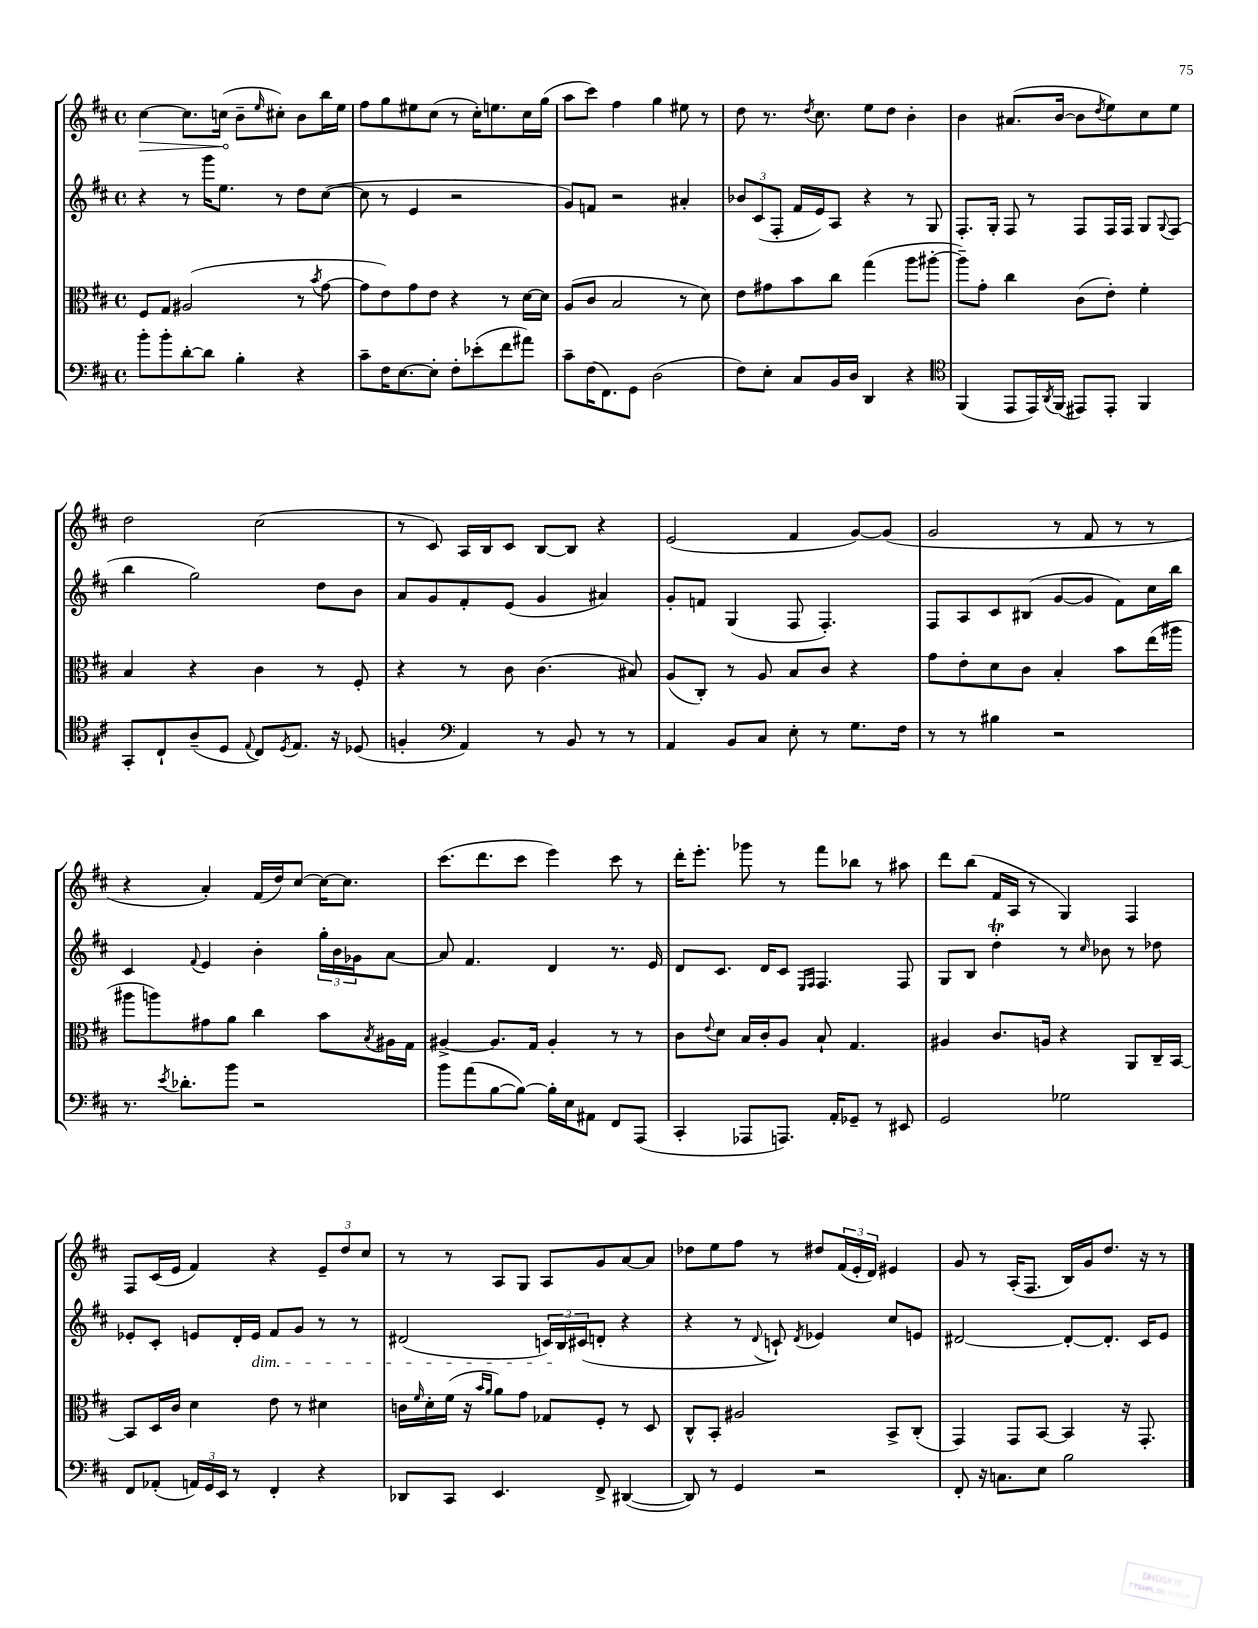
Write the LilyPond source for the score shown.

<<
\new StaffGroup <<
\new Staff = "s0" {
    \clef treble \key d \major \defaultTimeSignature \time 4/4
    \once \override Hairpin.circled-tip = ##t cis''4~\> cis''8. c''16\!( b'8-- \grace { e''16 } cis''8-.) b'8 b''16 e''16 |
    fis''8 g''8 eis''8 cis''8( r8 cis''16-.) e''8. cis''16 g''16( |
    a''8 cis'''8) fis''4 g''4 eis''8 r8 |
    d''8 r8. \acciaccatura { d''8 } cis''8. e''8 d''8 b'4-. |
    b'4 ais'8.( b'16~ b'8 \acciaccatura { d''8 } e''8) cis''8 e''8 |
    d''2 cis''2( |
    r8 cis'8) a16 b16 cis'8 b8~ b8 r4 |
    e'2( fis'4 g'8~) g'8( |
    g'2 r8 fis'8 r8 r8 |
    r4 a'4-.) fis'16( d''16) cis''8~ cis''16~ cis''8. |
    cis'''8.( d'''8. cis'''8 e'''4) cis'''8 r8 |
    d'''16-. e'''8.-. ges'''8 r8 fis'''8 bes''8 r8 ais''8 |
    d'''8 b''8( fis'16 a16 r8 g4) fis4 |
    fis8 cis'16( e'16 fis'4) r4 \tuplet 3/2 { e'8-- d''8 cis''8 } |
    r8 r8 a8 g8 a8 g'8 a'8~ a'8 |
    des''8 e''8 fis''8 r8 dis''8 \tuplet 3/2 { fis'16( e'16-. d'16) } eis'4 |
    g'8 r8 a16-.( fis8. b16) g'16 d''8. r16 r8 \bar "|." |
}
\new Staff = "s1" {
    \clef treble \key d \major \defaultTimeSignature \time 4/4
    r4 r8 g'''16 e''8. r8 d''8 cis''8~( |
    cis''8 r8 e'4 r2 |
    g'8) f'8 r2 ais'4-. |
    \tuplet 3/2 { bes'8 cis'8( fis8-. } fis'16 e'16) a8 r4 r8 g8 |
    fis8.-. g16-. fis8 r8 fis8 fis16 fis16 g8 \appoggiatura { g8 } fis8( |
    b''4 g''2) d''8 b'8 |
    a'8 g'8 fis'8-. e'8( g'4 ais'4) |
    g'8-. f'8 g4( fis8 fis4.-.) |
    fis8 a8 cis'8 bis8( g'8~ g'8 fis'8) cis''16 b''16 |
    cis'4 \appoggiatura { fis'8 } e'4 b'4-. \tuplet 3/2 { g''16-. b'16 ges'16 } a'8~ |
    a'8 fis'4. d'4 r8. e'16 |
    d'8 cis'8. d'16 cis'8 \grace { e16 fis16 } fis4. fis8 |
    g8 b8 d''4-.\trill r8 \grace { cis''16 } bes'8 r8 des''8 |
    ees'8-. cis'8-. e'8 d'16-. e'16\dim fis'8 g'8 r8 r8 |
    dis'2( \tuplet 3/2 { c'16) b16\! cis'16( } d'8-. r4 |
    r4 r8 \appoggiatura { d'8 } c'8-!) \acciaccatura { d'8 } ees'4 cis''8 e'8 |
    dis'2~ dis'8~-. dis'8.-. cis'16 e'8 \bar "|." |
}
\new Staff = "s2" {
    \clef alto \key d \major \defaultTimeSignature \time 4/4
    fis8 g8 ais2( r8 \acciaccatura { b'8 } g'8~ |
    g'8 e'8) g'8 e'8 r4 r8 d'16~ d'16 |
    a8( cis'8 b2 r8 d'8) |
    e'8 gis'8 b'8 cis''8 g''4( a''8 ais''8~-. |
    ais''8--) g'8-. cis''4 cis'8( e'8-.) fis'4-. |
    b4 r4 cis'4 r8 fis8-. |
    r4 r8 cis'8 cis'4.( bis8) |
    a8( cis8-.) r8 a8 b8 cis'8 r4 |
    g'8 e'8-. d'8 cis'8 b4-. b'8 e''16( ais''16 |
    ais''8 a''8) gis'8 a'8 cis''4 b'8 \acciaccatura { b8 } ais16 g16 |
    ais4~-> ais8. g16 ais4-. r8 r8 |
    cis'8 \appoggiatura { e'8 } d'8 b16 cis'16-. a8 b8-! g4. |
    ais4 cis'8. a16 r4 a,8 cis16-- b,16~ |
    b,8 d16 cis'16 d'4 e'8 r8 dis'4 |
    c'16 \grace { fis'16 } d'16-. fis'16( r16 \grace { b'16 a'16 } a'8) g'8 ges8 fis8-. r8 d8 |
    cis8-^ b,8-. ais2 b,8-> cis8-.( |
    g,4) g,8 b,8~ b,4 r16 g,8.-. \bar "|." |
}
\new Staff = "s3" {
    \clef bass \key d \major \defaultTimeSignature \time 4/4
    b'8-. b'8-. d'8~-. d'8 b4-. r4 |
    cis'8-- fis16 e8.~ e8-. fis8-. ees'8-.( fis'8 ais'8) |
    cis'8-- fis16( fis,8.) g,8 d2( |
    fis8) e8-. cis8 b,16 d16 d,4 r4 |
    \clef tenor fis,4( e,8 e,16) \acciaccatura { a,8 } fis,16( eis,8) eis,8-. fis,4 |
    g,8-. cis8-! a8--( d8 \appoggiatura { e8 } cis8) \acciaccatura { d8 } e8. r16 des8( |
    f4-. \clef bass a,4) r8 b,8 r8 r8 |
    a,4 b,8 cis8 e8-. r8 g8. fis16 |
    r8 r8 bis4 r2 |
    r8. \acciaccatura { e'8 } des'8.-. b'8 r2 |
    b'8 a'8( b8~ b8~) b16-. e16 ais,8 fis,8 a,,8( |
    cis,4-. aes,,8 a,,8.) a,16-. ges,8-- r8 eis,8 |
    g,2 ges2 |
    fis,8 aes,8-.( \tuplet 3/2 { a,16) g,16 e,16 } r8 fis,4-. r4 |
    des,8 cis,8 e,4. fis,8-> dis,4~( |
    dis,8) r8 g,4 r2 |
    fis,8-. r16 c8. e8 b2 \bar "|." |
}
>>
>>
\layout { \context { \Score \remove "Bar_number_engraver" } }
